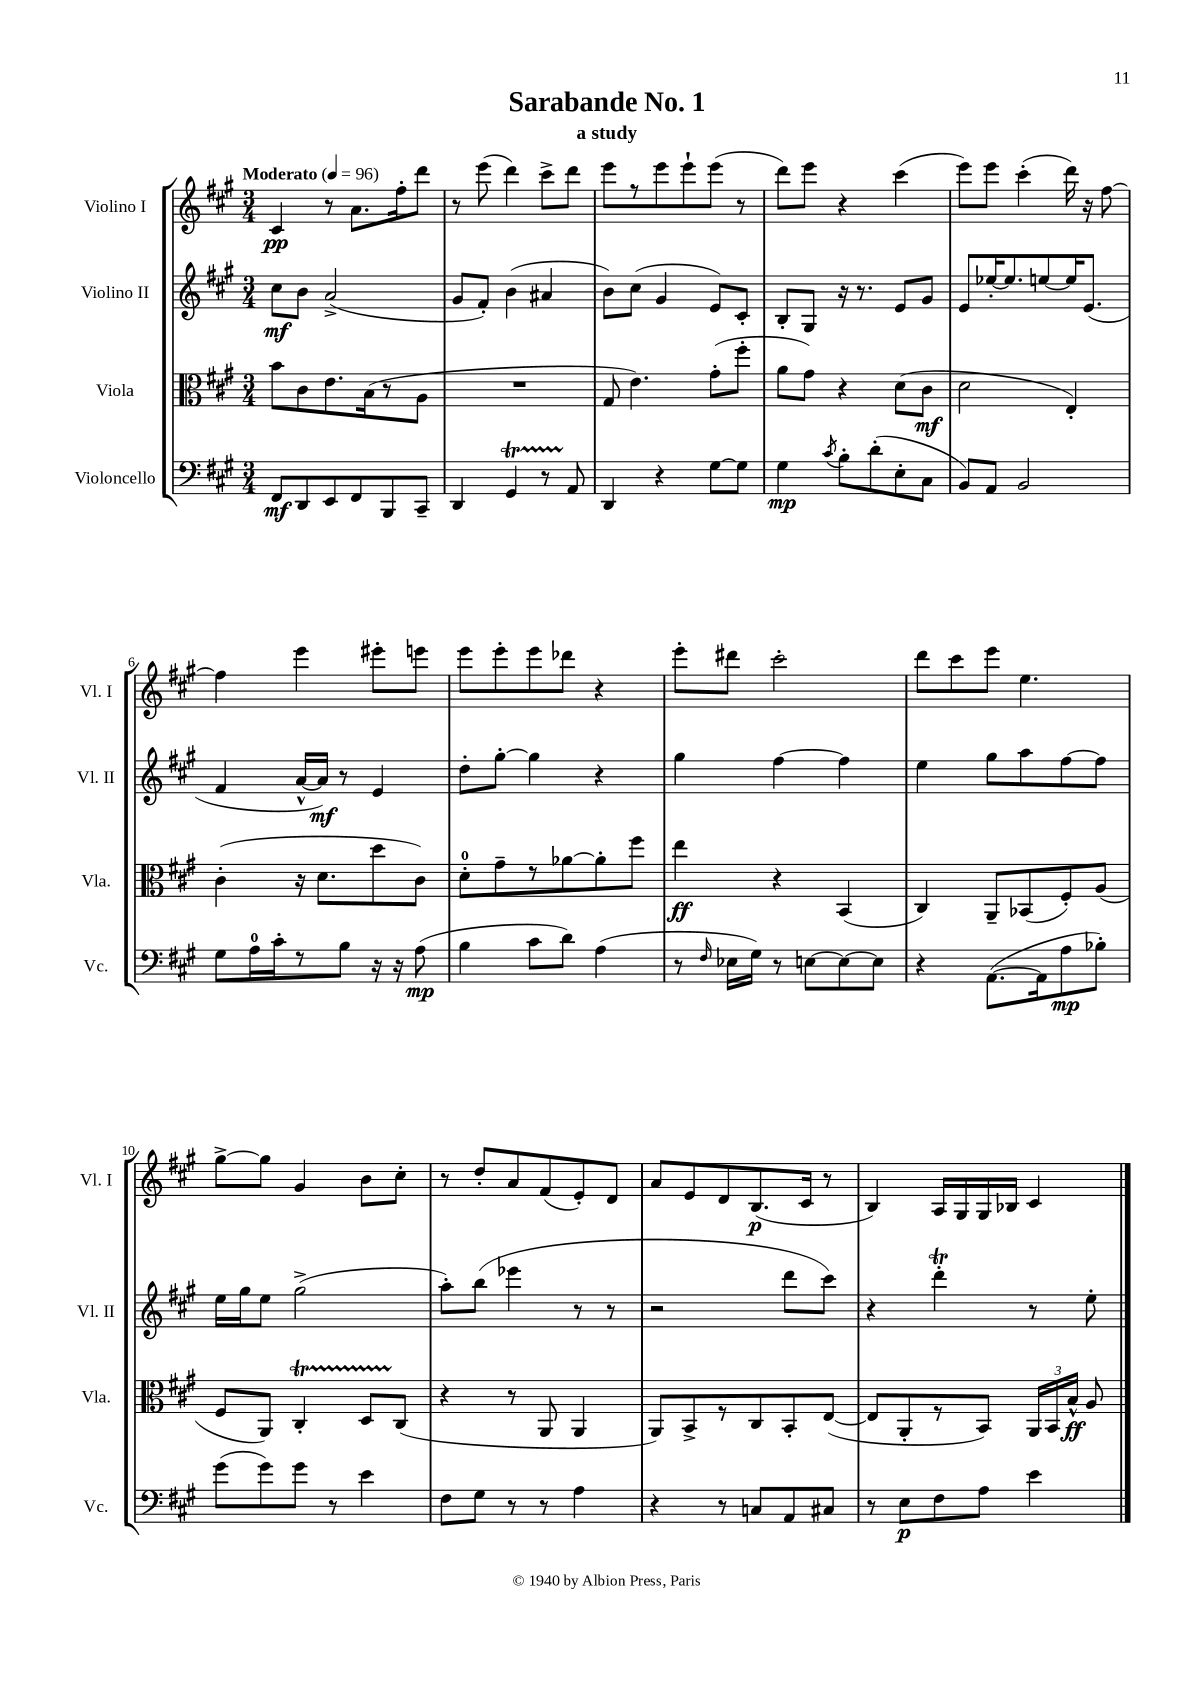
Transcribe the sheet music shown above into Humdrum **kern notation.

**kern	**kern	**kern	**kern
*staff4	*staff3	*staff2	*staff1
*clefF4	*clefC3	*clefG2	*clefG2
*k[f#c#g#]	*k[f#c#g#]	*k[f#c#g#]	*k[f#c#g#]
*M3/4	*M3/4	*M3/4	*M3/4
*MM96	*MM96	*MM96	*MM96
8FF#/L	8b\L	8cc#\L	4c#/
8DD/	8c#\	8b\J	.
8EE/	8.e\	(2a^/	8r
8FF#/	.	.	8.a\L
.	(16B\k	.	.
8BBB/	8r	.	.
.	.	.	16ff#'\k
8CC#~/J	8A\J	.	8ddd\J
=	=	=	=
4DD/	2.r	8g#/L	8r
.	.	8f#'/J)	(8eee\
4GG#/	.	(4b\	4ddd\)
8r	.	4a#/	8ccc#^\L
8AA/	.	.	8ddd\J
=	=	=	=
4DD/	8G#/	8b\L)	8eee\L
.	4.e\)	(8cc#\J	8r
4r	.	4g#/	8eee\
.	.	.	8eee`\
[8G#\L	(8g#'\L	8e/L)	(8eee\J
8G#\]J	8ff#'\J	8c#'/J	8r
=	=	=	=
4G#\	8a\L	8B'/L	8ddd\L)
.	8g#\J)	8G#/J	8eee\J
8qc#/	.	.	.
8B'\L	4r	16r	4r
.	.	8.r	.
(8d'\	.	.	.
8E'\	(8d\L	8e/L	(4ccc#\
8C#\J	8c#\J	8g#/J	.
=	=	=	=
8BB/L)	2d\	8e/L	8eee\L)
8AA/J	.	[16ee-'/K	8eee\J
.	.	8.ee-/]	.
2BB/	.	.	(4ccc#'\
.	.	[8ee/	.
.	4E'/)	16ee/]K	16ddd\)
.	.	(8.e/J	16r
.	.	.	[8ff#\
=	=	=	=
8G#\L	(4c#'\	4f#/	4ff#\]
16A\L	.	.	.
16c#'\J	.	.	.
8r	16r	[16a^^/LL	4eee\
.	8.d\L	16a/]JJ)	.
8B\J	.	8r	.
16r	8dd\	4e/	8eee#'\L
16r	.	.	.
(8A\	8c#\J)	.	8eee\J
=	=	=	=
4B\	8d'\L	8dd'\L	8eee\L
.	8g#~\	[8gg#'\J	8eee'\
8c#\L	8r	4gg#\]	8eee\
8d\J)	[8a-\	.	8ddd-\J
(4A\	8a-'\]	4r	4r
.	8ff#\J	.	.
=	=	=	=
8r	4ee\	4gg#\	8eee'\L
16qqF#/	.	.	.
16E-\LL	.	.	8ddd#\J
16G#\JJ)	.	.	.
8r	4r	[4ff#\	2ccc#'\
[8E\L	.	.	.
8E\_	(4BB/	4ff#\]	.
8E\]J	.	.	.
=	=	=	=
4r	4C#/)	4ee\	8ddd\L
.	.	.	8ccc#\
([8.AA\L	8AA~/L	8gg#\L	8eee\J
.	(8BB-/	8aa\	4.ee\
16AA\]k	.	.	.
8A\	8F#'/)	[8ff#\	.
8B-'\J)	(8A/J	8ff#\]J	.
=	=	=	=
(8g#\L	8F#/L	16ee\LL	[8gg#^\L
.	.	16gg#\J	.
8g#\)	8AA/J)	8ee\J	8gg#\]J
8g#\J	4C#'/	(2gg#^\	4g#/
8r	.	.	.
4e\	8D/L	.	8b\L
.	(8C#/J	.	8cc#'\J
=	=	=	=
8F#\L	4r	8aa'\L)	8r
8G#\J	.	(8bb\J	8dd'/L
8r	8r	4eee-\	8a/
8r	8AA/	.	(8f#/
4A\	4AA/	8r	8e'/)
.	.	8r	8d/J
=	=	=	=
4r	8AA/L)	2r	8a/L
.	8BB^/	.	8e/
8r	8r	.	8d/
8C/L	8C#/	.	(8.B/
8AA/	8BB'/	8ddd\L	.
.	.	.	16c#/Jk
8C#/J	([8E/J	8ccc#\J)	8r
=	=	=	=
8r	8E/]L	4r	4B/)
8E\L	8AA'/	.	.
8F#\	8r	4ddd'\	16A/LL
.	.	.	16G#/
8A\J	8BB/J)	.	16G#/
.	.	.	16B-/JJ
4e\	24AA/LL	8r	4c#/
.	24BB/	.	.
.	24B^^/JJ	.	.
.	8A/	8ee'\	.
==	==	==	==
*-	*-	*-	*-
